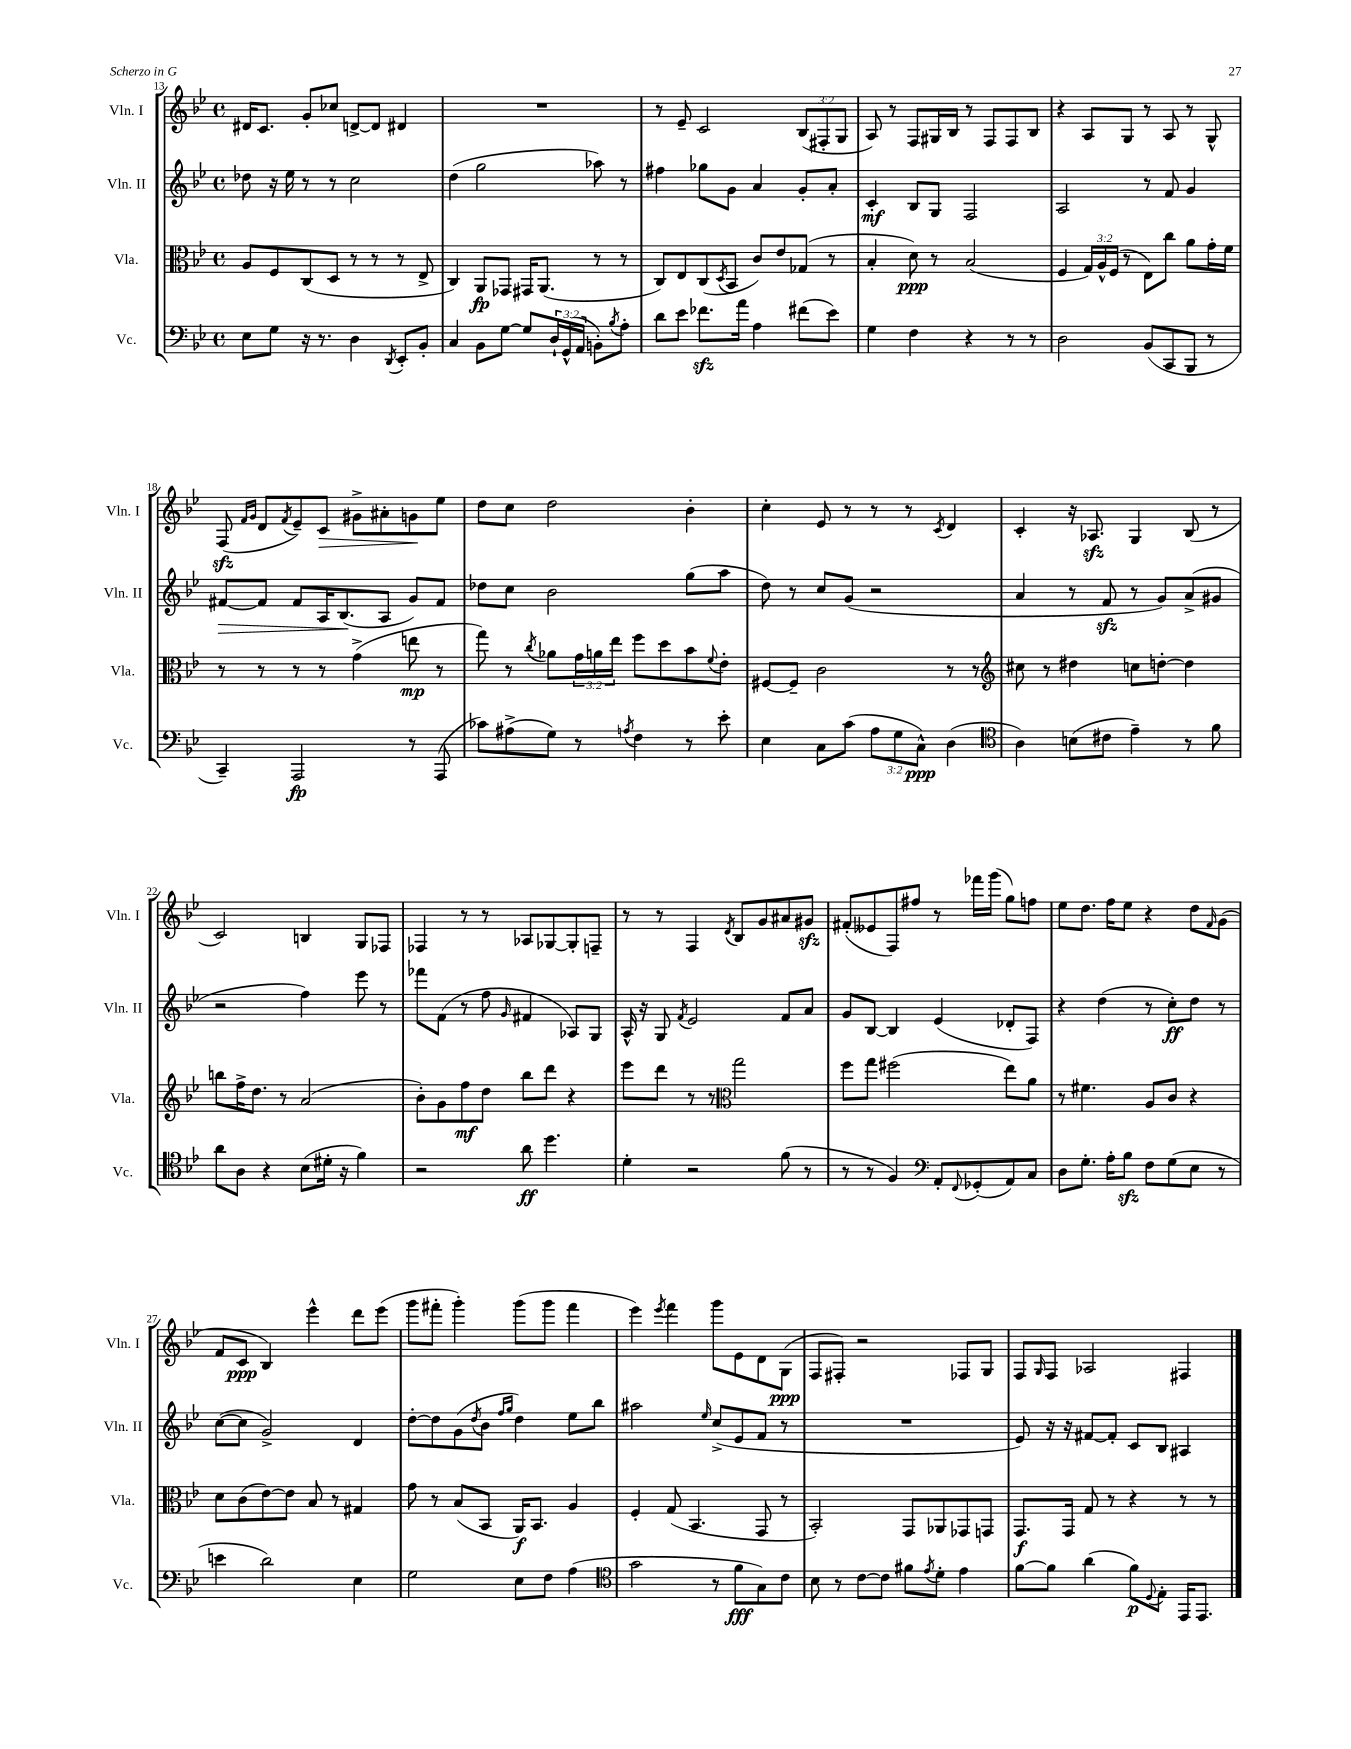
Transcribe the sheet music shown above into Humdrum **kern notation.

**kern	**kern	**kern	**kern
*staff4	*staff3	*staff2	*staff1
*clefF4	*clefC3	*clefG2	*clefG2
*k[b-e-]	*k[b-e-]	*k[b-e-]	*k[b-e-]
*M4/4	*M4/4	*M4/4	*M4/4
*met(c)	*met(c)	*met(c)	*met(c)
8E-	8A	8dd-	16d#
.	.	.	8.c
8G	8F	16r	.
.	.	16ee-	.
16r	(8C	8r	8g'
8.r	.	.	.
.	8D	8r	8cc-
4D	8r	2cc	[8d^
.	8r	.	8d]
8qDD	.	.	.
8EE-'	8r	.	4d#
8BB-'	8E-^	.	.
=	=	=	=
4C	4C)	(4dd	1r
8BB-	8AA	2gg	.
[8G	8GG-	.	.
8G]	16GG#	.	.
.	(8.AA	.	.
24D`	.	.	.
(24GG^^	.	.	.
24AA	.	.	.
8BB')	8r	8aa-)	.
8qB-	.	.	.
8A'	8r	8r	.
=	=	=	=
8d	8C)	4ff#	8r
8e-	8E-	.	8e-~
8.f-	(8C	8gg-	2c
.	8qD	.	.
.	8BB-	8g	.
16a	.	.	.
4A	8c)	4a	.
.	8e-	.	.
(8f#	(8G-	8g'	(12B-
.	.	.	12F#'
8e-)	8r	8a'	.
.	.	.	12G
=	=	=	=
4G	4B-'	4c'	8A)
.	.	.	8r
4F	8d)	8B-	8F
.	8r	8G	16G#
.	.	.	16B-
4r	(2B-	2F	8r
.	.	.	8F
8r	.	.	8F
8r	.	.	8B-
=	=	=	=
2D	4F	2A	4r
.	24G)	.	8A
.	24A^^	.	.
.	(24F	.	.
.	8r	.	8G
(8BB-	8E-)	8r	8r
8CC	8cc	8f	8A
8BBB-	8a	4g	8r
8r	16g'	.	8G^^
.	16f	.	.
=	=	=	=
4CC~)	8r	[8f#	(8F
.	.	.	16qqf
.	.	.	16qqg
.	8r	8f#]	8d
.	.	.	8qf
2AAA	8r	8f#	8e-~)
.	8r	16A	8c
.	.	(8.B-	.
.	(4g^	.	8g#^
.	.	8A	8a#'
8r	8ee	8g)	8g
(8AAA	8r	8f#	8ee-
=	=	=	=
8c-)	8gg)	8dd-	8dd
(8A#^	8r	8cc	8cc
.	8qcc	.	.
8G)	8a-	2b-	2dd
8r	24g	.	.
.	24a	.	.
.	24ee-	.	.
8qA	.	.	.
4F	8ff	.	.
.	8dd	.	.
8r	8b-	(8gg	4b-'
.	8qqf	.	.
8e-'	8e-'	8aa	.
=	=	=	=
4E-	[8F#	8dd)	4cc'
.	8F#~]	8r	.
8C	2c	8cc	8e-
(8c	.	(8g	8r
12A	.	2r	8r
12G	.	.	.
.	.	.	8r
12C^^)	.	.	.
.	.	.	8qc
(4D	8r	.	4d
.	8r	.	.
=	=	=	=
*clefC4	*clefG2	*	*
4A)	8cc#	4a	4c'
.	8r	.	.
(8B	4dd#	8r	16r
.	.	.	8.A-
8c#	.	8f	.
4e-~)	8cc	8r	4G
.	[8dd'	8g)	.
8r	4dd]	(8a^	(8B-
8f	.	8g#	8r
=	=	=	=
8a	8bb	2r	2c)
8A	16ff^	.	.
.	8.dd	.	.
4r	.	.	.
.	8r	.	.
(8B-	(2a	4ff)	4B
16d#'	.	.	.
16r	.	.	.
4f)	.	8eee-	8G
.	.	8r	8F-
=	=	=	=
2r	8b-')	8fff-	4F-
.	8g	(8f	.
.	8ff	8r	8r
.	8dd	8ff	8r
.	.	16qqg	.
8a	8bb-	4f#	8A-
4.dd	8ddd	.	[8G-
.	4r	8A-)	8G-']
.	.	8G	8F~
=	=	=	=
4d'	8eee-	16A^^	8r
.	.	16r	.
.	8ddd	8G	8r
.	.	8qf	.
2r	8r	2e-	4F
.	8r	.	.
*	*clefC3	*	*
.	.	.	8qd
.	2gg	.	8B-
.	.	.	8g
(8f	.	8f	8a#
8r	.	8a	8g#
=	=	=	=
8r	8ff	8g	(8f#'
8r	8gg	[8B-	8e--
4F)	(2ff#	4B-]	8F)
.	.	.	8ff#
*clefF4	*	*	*
8AA'	.	(4e-	8r
8qqFF	.	.	.
(8GG-'	.	.	16fff-
.	.	.	(16ggg
8AA)	8ee-)	8d-'	8gg)
8C	8a	8F)	8ff
=	=	=	=
8D	8r	4r	8ee-
8.G'	4.f#	.	8.dd
.	.	(4dd	.
16A'	.	.	16ff
8B-	.	.	8ee-
8F	8A	8r	4r
(8G	8c	8cc')	.
8E-	4r	8dd	8dd
.	.	.	16qqf
8r	.	8r	(8g
=	=	=	=
4e	8d	([8cc	8f
.	(8c	8cc]	8c
2d)	[8e-)	2g^)	4B-)
.	8e-]	.	.
.	8B-	.	4eee-^^
.	8r	.	.
4E-	4G#	4d	8ddd
.	.	.	(8eee-
=	=	=	=
2G	8g	[8dd'	8ggg
.	8r	8dd]	8fff#'
.	(8B-	(8g	4ggg')
.	.	8qdd	.
.	8BB-	8b-	.
.	.	16qqff	.
.	.	16qqgg	.
8E-	16AA)	4dd)	(8ggg
.	8.BB-	.	.
8F	.	.	8ggg
(4A	4A	8ee-	4fff#
.	.	8bb-	.
=	=	=	=
*clefC4	*	*	*
2g	4F'	2aa#	4eee-)
.	.	.	8qeee-
.	(8G	.	4fff
.	4.BB-	.	.
.	.	16qqee-	.
8r	.	(8cc^	8ggg
8f	.	8e-	8e-
8G)	8GG	8f	8d
8c	8r	8r	(8G
=	=	=	=
8B-	2BB-')	1r	8F
8r	.	.	8F#')
[8c	.	.	2r
8c]	.	.	.
8f#	8GG	.	.
8qe-	.	.	.
8d'	8AA-	.	.
4e-	8GG-	.	8F-
.	8GG	.	8G
=	=	=	=
[8f	8.GG	8e-)	8F
.	.	.	16qqG
8f]	.	16r	8F
.	16GG	16r	.
(4a	8G	[8f#	2A-
.	8r	8f#']	.
8f)	4r	8c	.
8qqD	.	.	.
8E-'	.	8B-	.
16EE-	8r	4A#	4F#
8.EE-	.	.	.
.	8r	.	.
==	==	==	==
*-	*-	*-	*-
